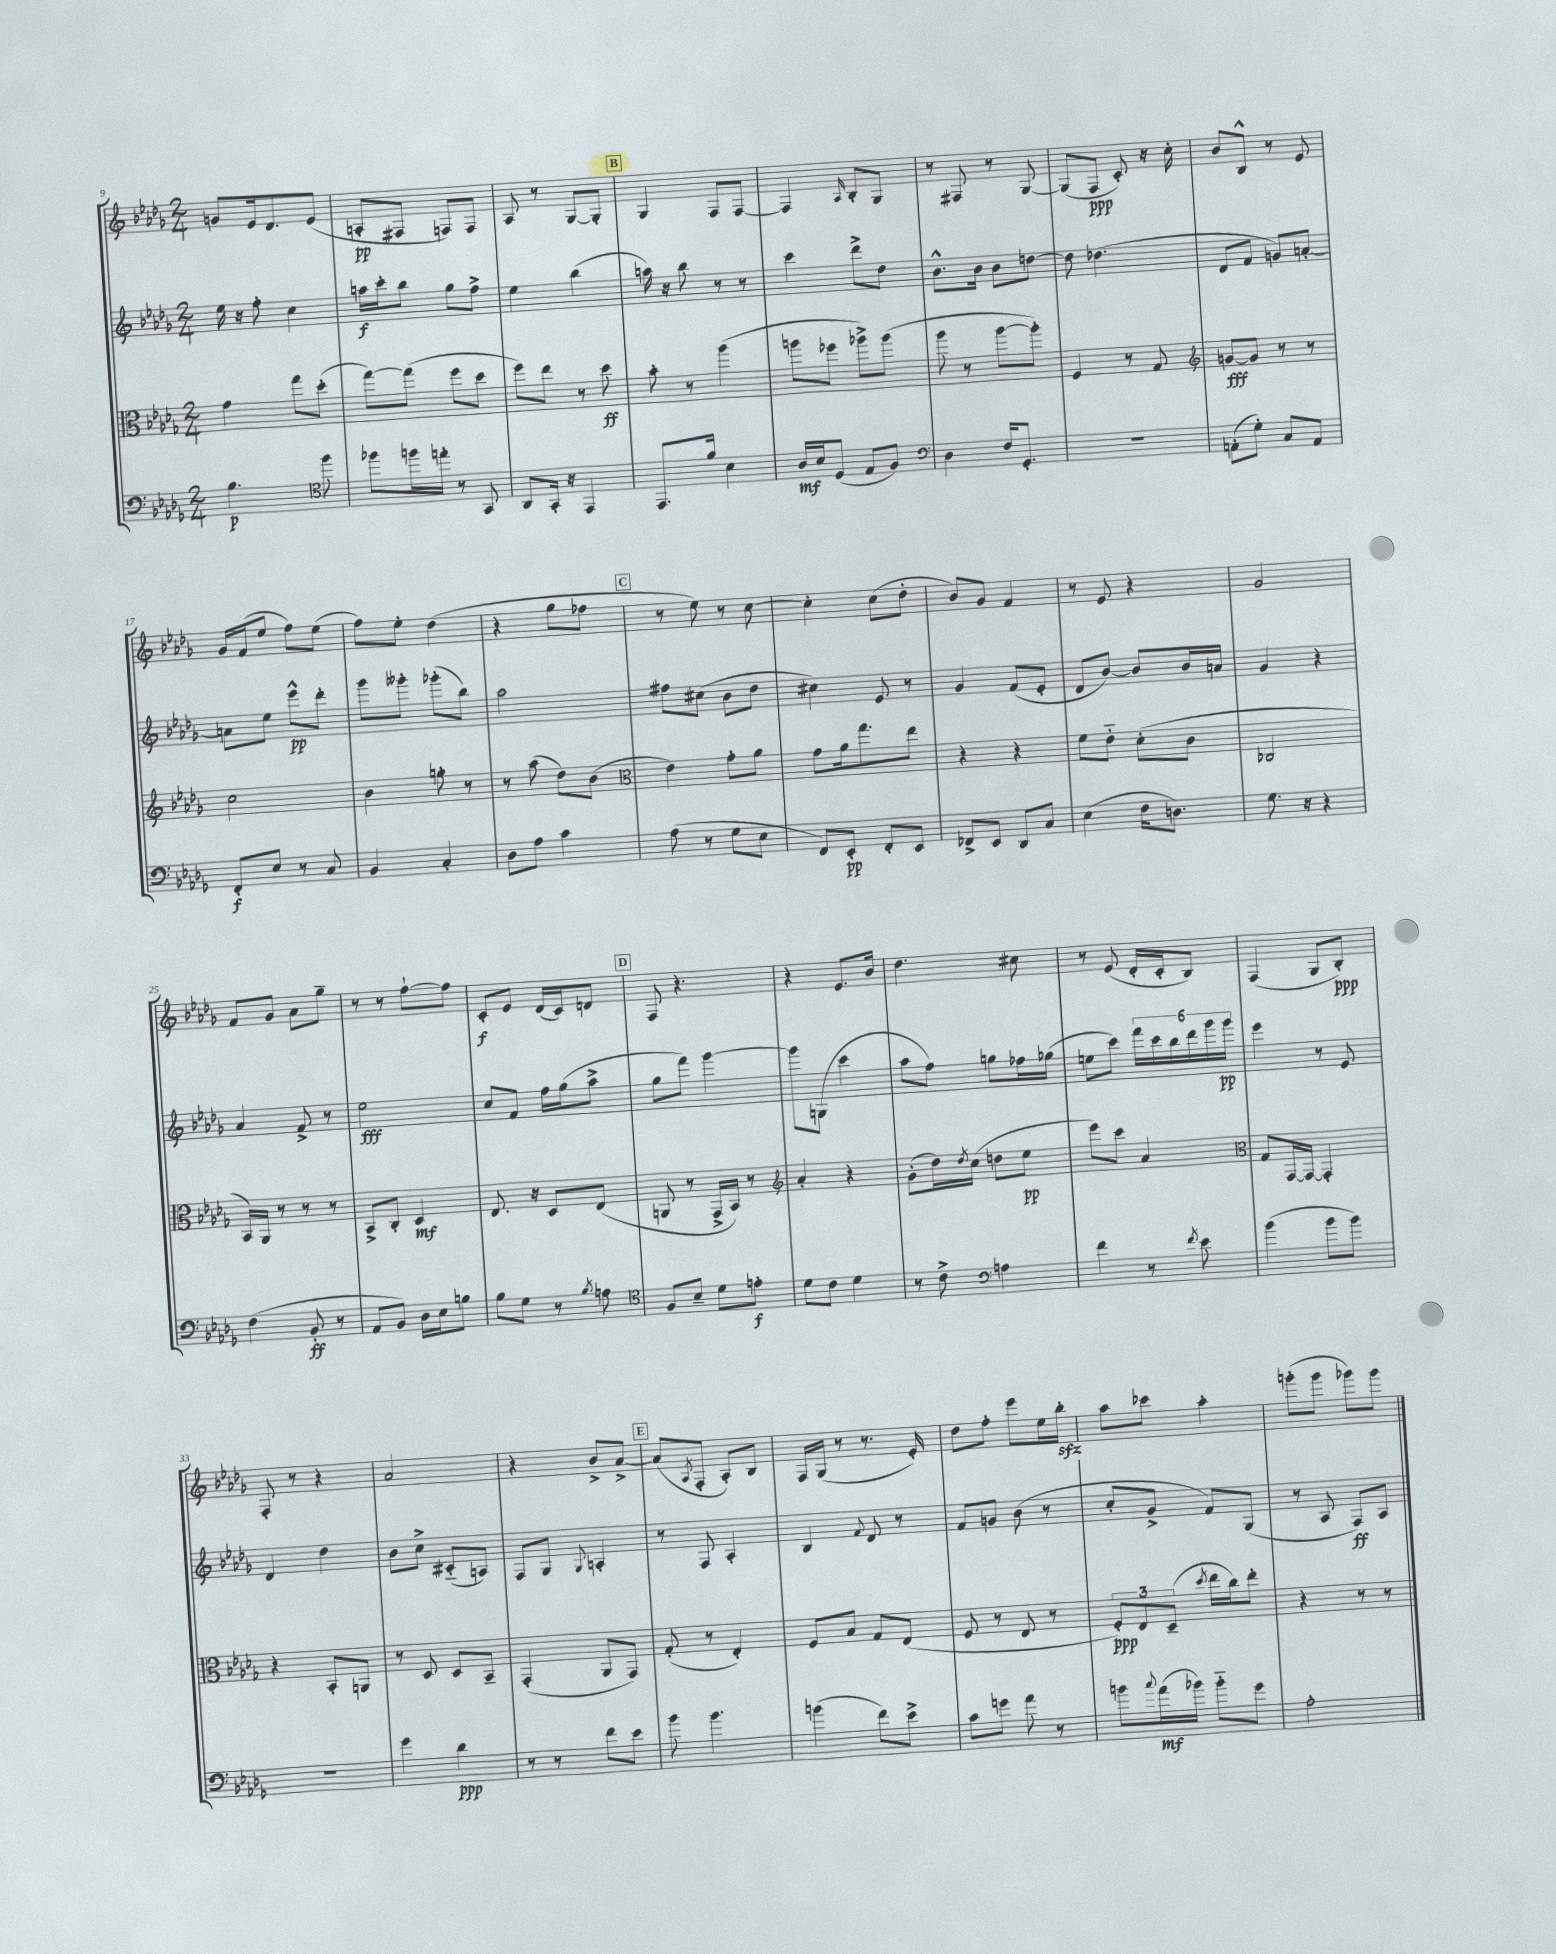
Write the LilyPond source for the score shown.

<<
\new StaffGroup <<
\new Staff = "s0" {
    \clef treble \key des \major \numericTimeSignature \time 2/4
    g'8 ees'16 des'8. ees'8( |
    a8-.\pp fis8 f8) f8 |
    aes8 r8 ges8~ ges8-. |
    \mark \markup { \box "B" } ges4 f8 f8~ |
    f4 \grace { aes16 } bes8-. ges8 |
    r8 fis8 r8 ges8~ |
    ges8( f8\ppp c'8-.) r16 c''16-. |
    bes'8 bes8-^ r8 ees'8 |
    ges'16 f'16( ees''8 f''8) ees''8( |
    f''8) ees''8-. des''4( |
    r4 ges''8 fes''8 |
    \mark \markup { \box "C" } r8 ees''8) r8 c''8~ |
    c''4-. c''8( des''8-. |
    bes'8) ges'8 f'4 |
    r8 ees'8 r4 |
    ges'2 |
    f'8 ges'8 aes'8 ges''8-- |
    r8 r8 f''8~-! f''8 |
    c'8-.\f ees'8 des'16( c'16) d'8 |
    \mark \markup { \box "D" } f8 r4. |
    r4 ees'8. bes'16 |
    des''4. cis''8 |
    r8 ees'8( des'16-. c'16-. bes8) |
    f4( ges8 bes8-.\ppp) |
    f8-. r8 r4 |
    aes'2 |
    r4 bes'8-> aes'8~-> |
    \mark \markup { \box "E" } aes'8( \acciaccatura { aes8 } f8-. aes8-.) bes8 |
    f16 ges16( r8 r8. ees'16-.) |
    des''8 f''8-. ees'''8 ees''16 bes''16-.\sfz |
    aes''8 ces'''8 aes''4-. |
    g'''8-.( g'''8 ges'''8) ges'''8 \bar "|." |
}
\new Staff = "s1" {
    \clef treble \key des \major \numericTimeSignature \time 2/4
    ees''16 r16 f''8-. c''4 |
    a''16\f c'''16-. bes''8 ges''8 f''8-> |
    ees''4 bes''4( |
    \mark \markup { \box "B" } a''16) r16 bes''8 r8 r8 |
    c'''4 des'''8-> des''8 |
    bes'8.-^ bes'16 bes'8 d''8~ |
    d''8 des''4.( |
    des'8 f'8 g'8) a'8~-. |
    a'8 ees''8 ees'''8-^\pp des'''8-. |
    ges'''8 geses'''8-. ges'''8-.( bes''8) |
    aes''2 |
    \mark \markup { \box "C" } fis''8 cis''8( bes'8 des''8 |
    cis''4) ees'8 r8 |
    ges'4 f'8( ees'8-. |
    des'8 bes'8~) bes'8 bes'16 a'16 |
    ges'4 r4 |
    aes'4 f'8-> r8 |
    ees''2\fff |
    c''8 f'8 f''16 ges''16( aes''8-> |
    \mark \markup { \box "D" } ges''8 f'''8) ges'''4~ |
    ges'''8 g8( c'''4 |
    aes''8 f''8) g''8 fes''16 ges''16( |
    e''8 c'''8) \tuplet 6/4 { f'''16 c'''16 bes''16 des'''16 ges'''16 ges'''16\pp } |
    ees'''4 r8 ees'8 |
    des'4 des''4 |
    bes'8 c''8-> cis'8-_( a8) |
    f8 ges8 \appoggiatura { ges8 } a4-. |
    \mark \markup { \box "E" } r8 f8 aes4-. |
    bes4 \appoggiatura { f'8 } des'8 r8 |
    f'8 g'8 bes'8( r8 |
    c''8-. ges'8-> f'8) ges8( |
    r8 aes8 f8\ff) aes8 \bar "|." |
}
\new Staff = "s2" {
    \clef alto \key des \major \numericTimeSignature \time 2/4
    ges'4 ges''8 des''8-.( |
    ges''8~) ges''8( f''8 des''8 |
    f''8) ees''8 r8 des''8\ff |
    \mark \markup { \box "B" } bes'8-. r8 aes''4( |
    a''8 fes''8 aes''8->) aes''8( |
    aes''8 r8 aes''8~ aes''8-.) |
    f4 r8 ges8 |
    \clef treble g'8~\fff g'8 r8 r8 |
    c''2 |
    bes'4 g''8-. r8 |
    r8 aes''8( des''8) bes'8( |
    \mark \markup { \box "C" } \clef alto ees'4) ges'8-. aes'8 |
    ges'8 aes'16 ges''8. ees''8 |
    r4 r4 |
    f'8 ees'8-_ des'8-.( c'8 |
    ces2 |
    bes,16) aes,16 r8 r8 r8 |
    bes,8-> c8-. des4\mf |
    ees8. r16 des8 ees8( |
    \mark \markup { \box "D" } a,8 r8 ges,16-> bes,16) r8 |
    \clef treble aes'4-. r4 |
    ges'8-.( des''16) \acciaccatura { des''8 } c''16( d''8 ees''8\pp |
    ees'''8) c'''8 aes'4 |
    \clef alto ges8 ges,16~ ges,16~ ges,4-. |
    r4 bes,8-. a,8 |
    r8 des8 des8 bes,8-- |
    ges,4-.( aes,8 ges,8) |
    \mark \markup { \box "E" } ges8-.( r8 ees4-.) |
    f8 bes8 ges8 ees8( |
    f8 r8 ees8 r8 |
    \tuplet 3/2 { f8-.\ppp) ees8 des8--( } \acciaccatura { des''8 } ees''16 c''16) ees''8-. |
    r4 r8 r8 \bar "|." |
}
\new Staff = "s3" {
    \clef bass \key des \major \numericTimeSignature \time 2/4
    bes4.\p \clef tenor f''8 |
    fes''8 f''16 e''16-. r8 ges,8 |
    aes,8 ges,16-. r16 ees,4 |
    \mark \markup { \box "B" } ees,8. f'16 bes4 |
    aes16\mf bes16 des8( ees8 f8) |
    \clef bass des4 f16 ges,8.-. |
    R2 |
    a,8-.( ges8-.) c8 a,8 |
    f,8-.\f ees8 r8 c8 |
    bes,4 c4-. |
    des8 aes8 c'4 |
    \mark \markup { \box "C" } aes8( r8 ges8 ees8 |
    f,8) ees,8-.\pp f,8-. ees,8 |
    fes,8-> ees,8 des,8 c8 |
    ees4( f16 d8.) |
    ges8. r16 r4 |
    f4( bes,8-.\ff r8 |
    aes,8 bes,8) des16 ees16 b8 |
    bes8 ges8 r8 \acciaccatura { bes8 } a8 |
    \mark \markup { \box "D" } \clef tenor f8 bes8-- des'8 e'8-.\f |
    des'8 c'8 des'4 |
    r8 c'8-> \clef bass a4 |
    f'4 r8 \acciaccatura { f'8 } ees'8 |
    bes'4( bes'8 bes'8) |
    r2 |
    ges'4 des'4\ppp |
    r8 r8 f'8 ees'8 |
    \mark \markup { \box "E" } bes'8 bes'4. |
    b'4( f'8) ees'8-> |
    c'8 g'8 aes'8 r8 |
    b'8 \appoggiatura { c''8 } aes'16\mf( bes'16) bes'8-_ ges'8 |
    aes2-. \bar "|." |
}
>>
>>
\layout { \context { \Score currentBarNumber = #9 } }
